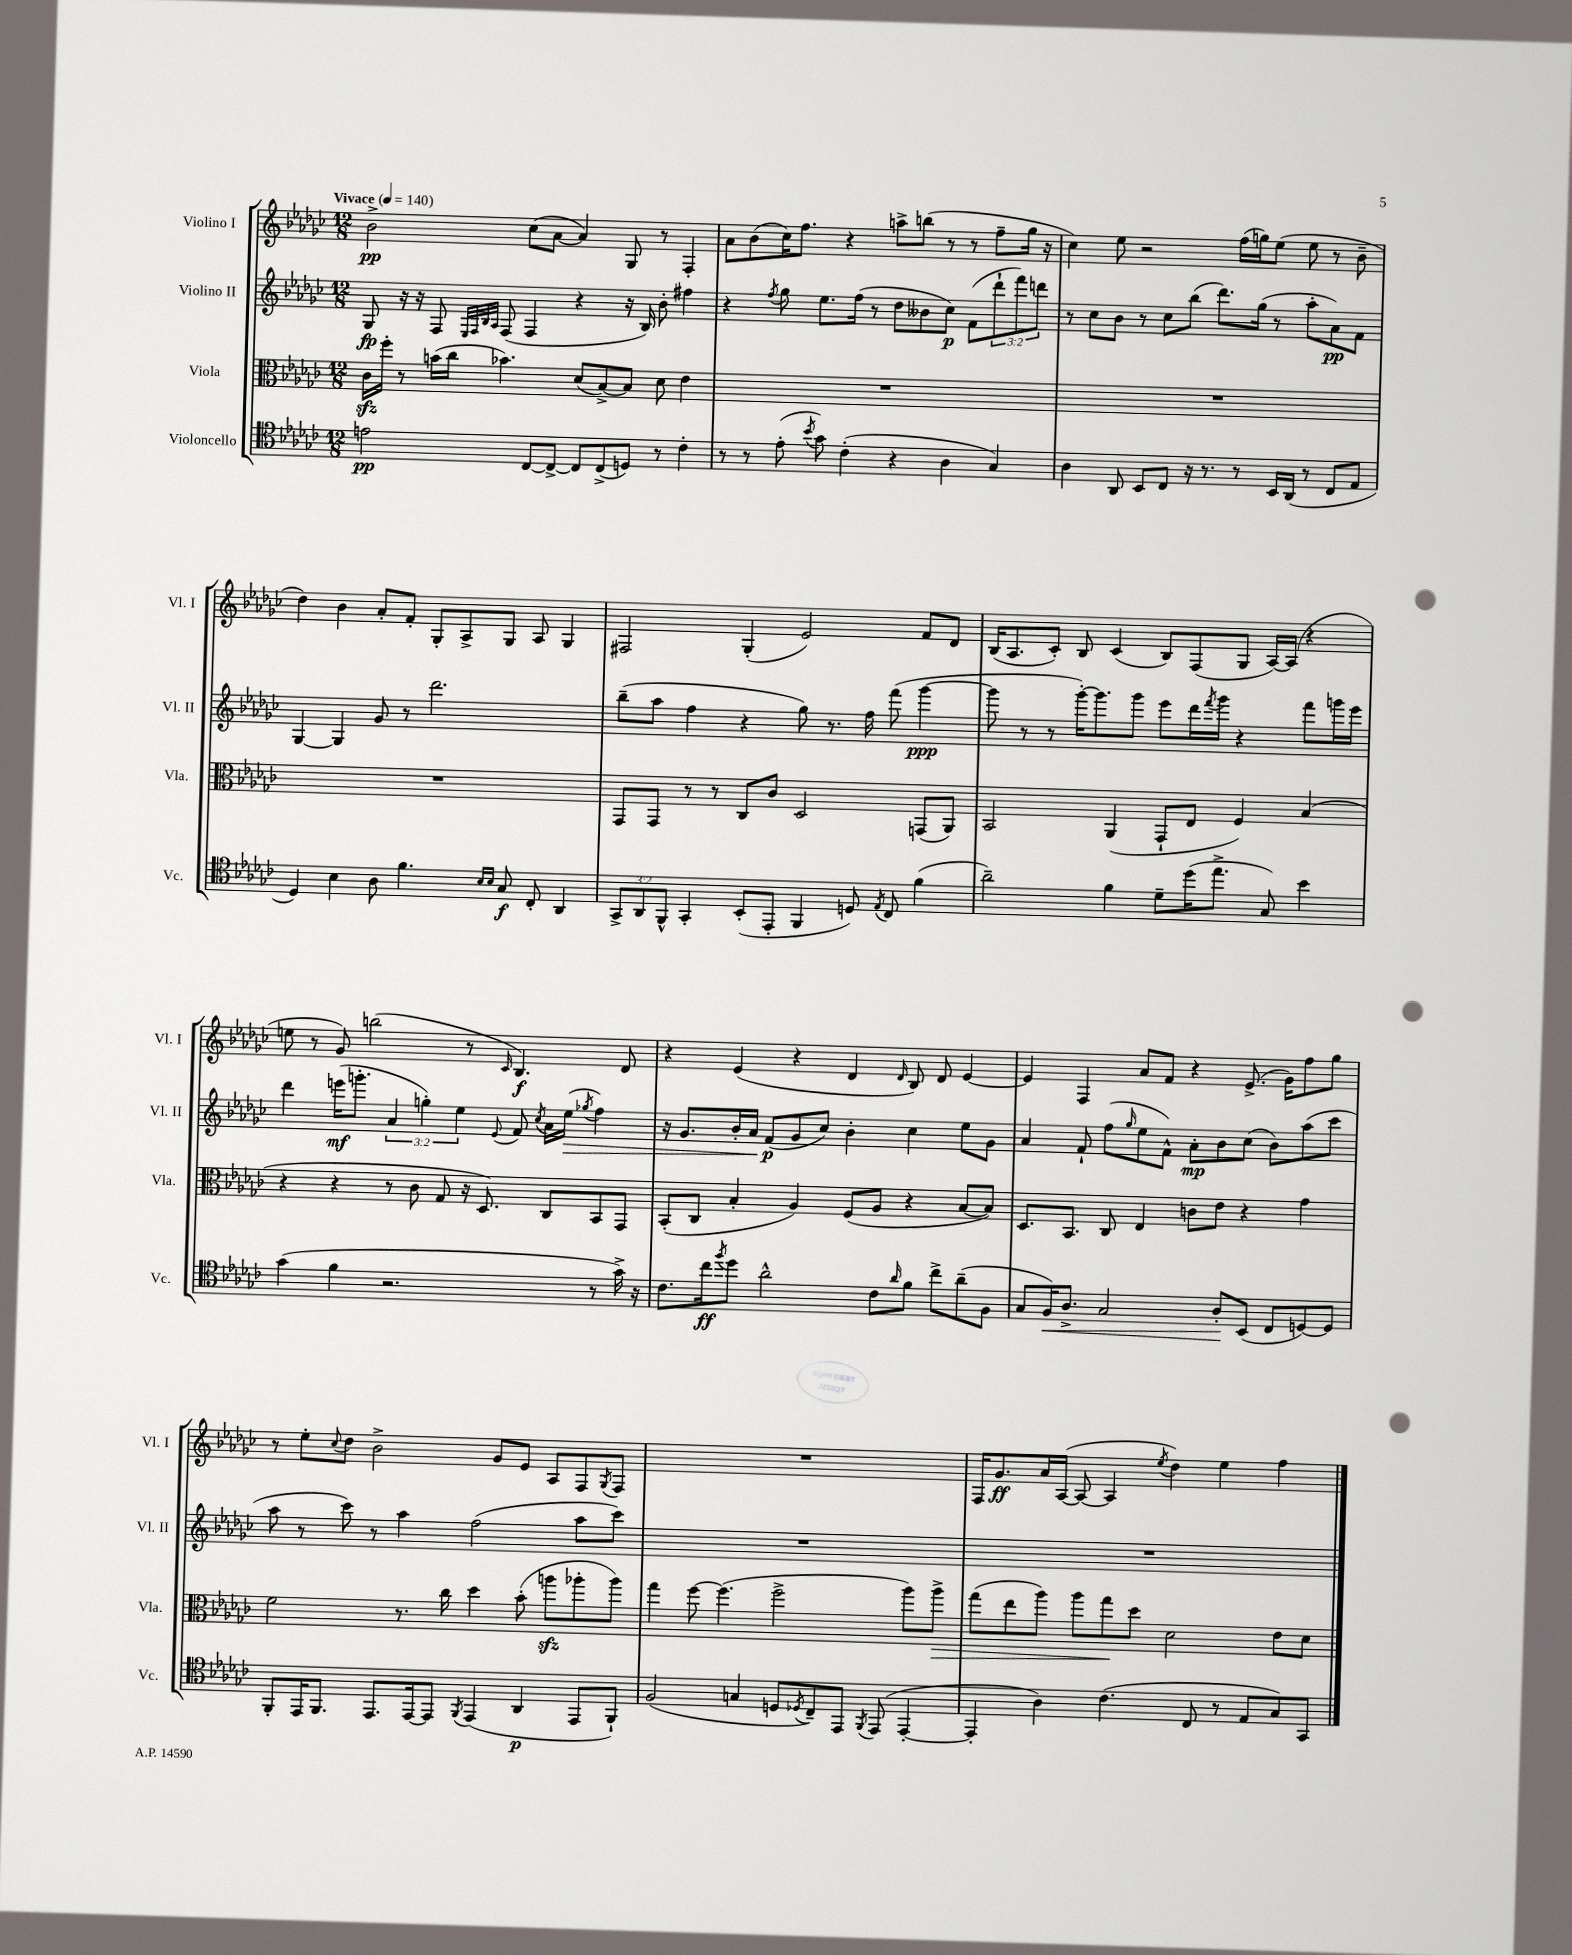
<<
\new StaffGroup <<
\new Staff = "s0" \with { instrumentName = "Violino I" shortInstrumentName = "Vl. I" } {
    \clef treble \key ges \major \numericTimeSignature \time 12/8 \tempo "Vivace" 4 = 140
    bes'2->\pp ces''8( aes'8~ aes'4) ges8 r8 f4-. |
    aes'8 bes'8( ces''16) f''8. r4 a''8-> b''8( r8 r8 f''8-- ges''16 r16 |
    ces''4) ees''8 r2 f''16( g''16) ees''8( ees''8 r8 bes'8-- |
    des''4) bes'4 aes'8-. f'8-. ges8-. aes8-> ges8 aes8 ges4 |
    fis2 ges4-.( ees'2) f'8 des'8 |
    bes16( aes8. ces'8-.) bes8 ces'4( bes8) f8( ges8 aes16~) aes16( r4 |
    e''8 r8 ges'8) b''2( r8 \grace { ces'16 } bes4.\f) des'8 |
    r4 ees'4( r4 des'4 \grace { des'16 } bes8) des'8 ees'4~ |
    ees'4 f4 aes'8 f'8 r4 ees'8.->( ges'16) f''8 ges''8 |
    r8 ees''8-. \appoggiatura { ces''8 } des''8 bes'2-> ges'8 ees'8 aes8 f8 \acciaccatura { ges8 } f8 |
    R1. |
    f16 ges'8.\ff aes'16 aes16~( aes8~ aes4 \acciaccatura { ees''8 } des''4) ees''4 f''4 \bar "|." |
}
\new Staff = "s1" \with { instrumentName = "Violino II" shortInstrumentName = "Vl. II" } {
    \clef treble \key ges \major \numericTimeSignature \time 12/8 \override Staff.TupletNumber.text = #tuplet-number::calc-fraction-text
    ges8\fp r16 r16 f8 \grace { ees32 f32 bes32 aes32 } f8( f4 r4 r16 bes16) bes'8-. fis''4 |
    r4 \acciaccatura { f''8 } ges''8 ees''8. f''16( r8 des''8 beses'8 ces''8\p) f'8( \tuplet 3/2 { des'''8-! f'''8) d'''8 } |
    r8 ces''8 bes'8 r8 ces''8 bes''8( des'''8.) ges''16( r8 aes''8-. aes'8\pp) f'8 |
    ges4~ ges4 ges'8 r8 des'''2. |
    bes''8--( aes''8 f''4 r4 ges''8) r8. f''16 f'''8( ges'''4~\ppp |
    ges'''8 r8 r8 ges'''16~-.) ges'''8. ges'''8 ees'''8 des'''16 \acciaccatura { f'''8 } ges'''16 r4 f'''8 g'''16 ees'''16 |
    des'''4 e'''16\mf( g'''8.-. \tuplet 3/2 { aes'4 g''4-.) ees''4 } \appoggiatura { ees'8 } f'8 \acciaccatura { ces''8 } aes'16 ees''16\>( \acciaccatura { ges''8 } f''4) |
    r16 ges'8. bes'16-. aes'16 f'8\p\!( ges'8 ces''8) bes'4-. ces''4 ees''8 ges'8 |
    aes'4 f'8-! f''8( \grace { ges''16 } ees''8 f'8-^) aes'8-.\mp bes'8 ces''8( bes'8) aes''8( ces'''8 |
    aes''8 r8 ces'''8) r8 aes''4 f''2( aes''8 ces'''8) |
    R1. |
    R1. \bar "|." |
}
\new Staff = "s2" \with { instrumentName = "Viola" shortInstrumentName = "Vla." } {
    \clef alto \key ges \major \numericTimeSignature \time 12/8
    ces'16\sfz f''16-. r8 b'16( ces''16 bes'4.) des'8( bes8~->) bes8 des'8 ees'4 |
    R1. |
    R1. |
    R1. |
    ges,8 ges,8 r8 r8 ces8 ces'8 des2 g,8( aes,8) |
    bes,2 aes,4( ges,8-! ees8 f4) bes4( |
    r4 r4 r8 ces'8 ges8 r16 des8.) ces8 bes,8 ges,8 |
    bes,8-.( ces8 bes4-. aes4) f8( aes8 r4 bes8~ bes8) |
    des8. bes,8. ces8 ees4 c'8 ees'8 r4 ges'4 |
    f'2 r8. ces''16 des''4 bes'8-.( a''8\sfz aes''8-. aes''8) |
    ges''4 f''8~ f''4.( f''2-> aes''8) aes''8->\> |
    ges''8( ees''8 aes''8) aes''8 ges''8\! des''8 des'2 ees'8 des'8 \bar "|." |
}
\new Staff = "s3" \with { instrumentName = "Violoncello" shortInstrumentName = "Vc." } {
    \clef tenor \key ges \major \numericTimeSignature \time 12/8 \override Staff.TupletNumber.text = #tuplet-number::calc-fraction-text
    e'2\pp ces8~ ces8~-> ces8 ces8->( d8) r8 ces'4-. |
    r8 r8 ees'8-.( \acciaccatura { bes'8 } ges'8) ces'4-.( r4 aes4 ges4) |
    aes4 aes,8 bes,8 ces8 r16 r8. r8 bes,16 aes,16( r8 ces8 ees8 |
    des4) bes4 aes8 f'4. \grace { bes16 bes16 } ges8\f ces8-. aes,4 |
    \tuplet 3/2 { ges,8-> aes,8 f,8-^ } ges,4-. bes,8-.( ees,8-. f,4 d8) \acciaccatura { ees8 } ces8 f'4( |
    aes'2--) f'4 des'8-- des''16( ees''8.-> ges8) bes'4 |
    ges'4( f'4 r2. r8 ges'16->) r16 |
    ces'8. ces''16\ff \acciaccatura { f''8 } des''8 aes'2-^ ces'8 \grace { aes'16 } f'8 ces''8-> aes'8--( f8 |
    ges8 f16\<) aes8.-> ges2 aes8-.\! bes,8( ces8 d8~) d8 |
    f,8-. ees,16 f,8. ees,8. ees,16~ ees,8 \acciaccatura { f,8 } ees,4( aes,4\p ees,8 f,8-!) |
    f2( g4 d8 \acciaccatura { des8 } ces8--) ees,8 \acciaccatura { f,8 } ees,8( ees,4~-. |
    ees,4-. aes4) ces'4.( ces8 r8 ees8 ges8) ges,8 \bar "|." |
}
>>
>>
\layout { \context { \Score \remove "Bar_number_engraver" } }
